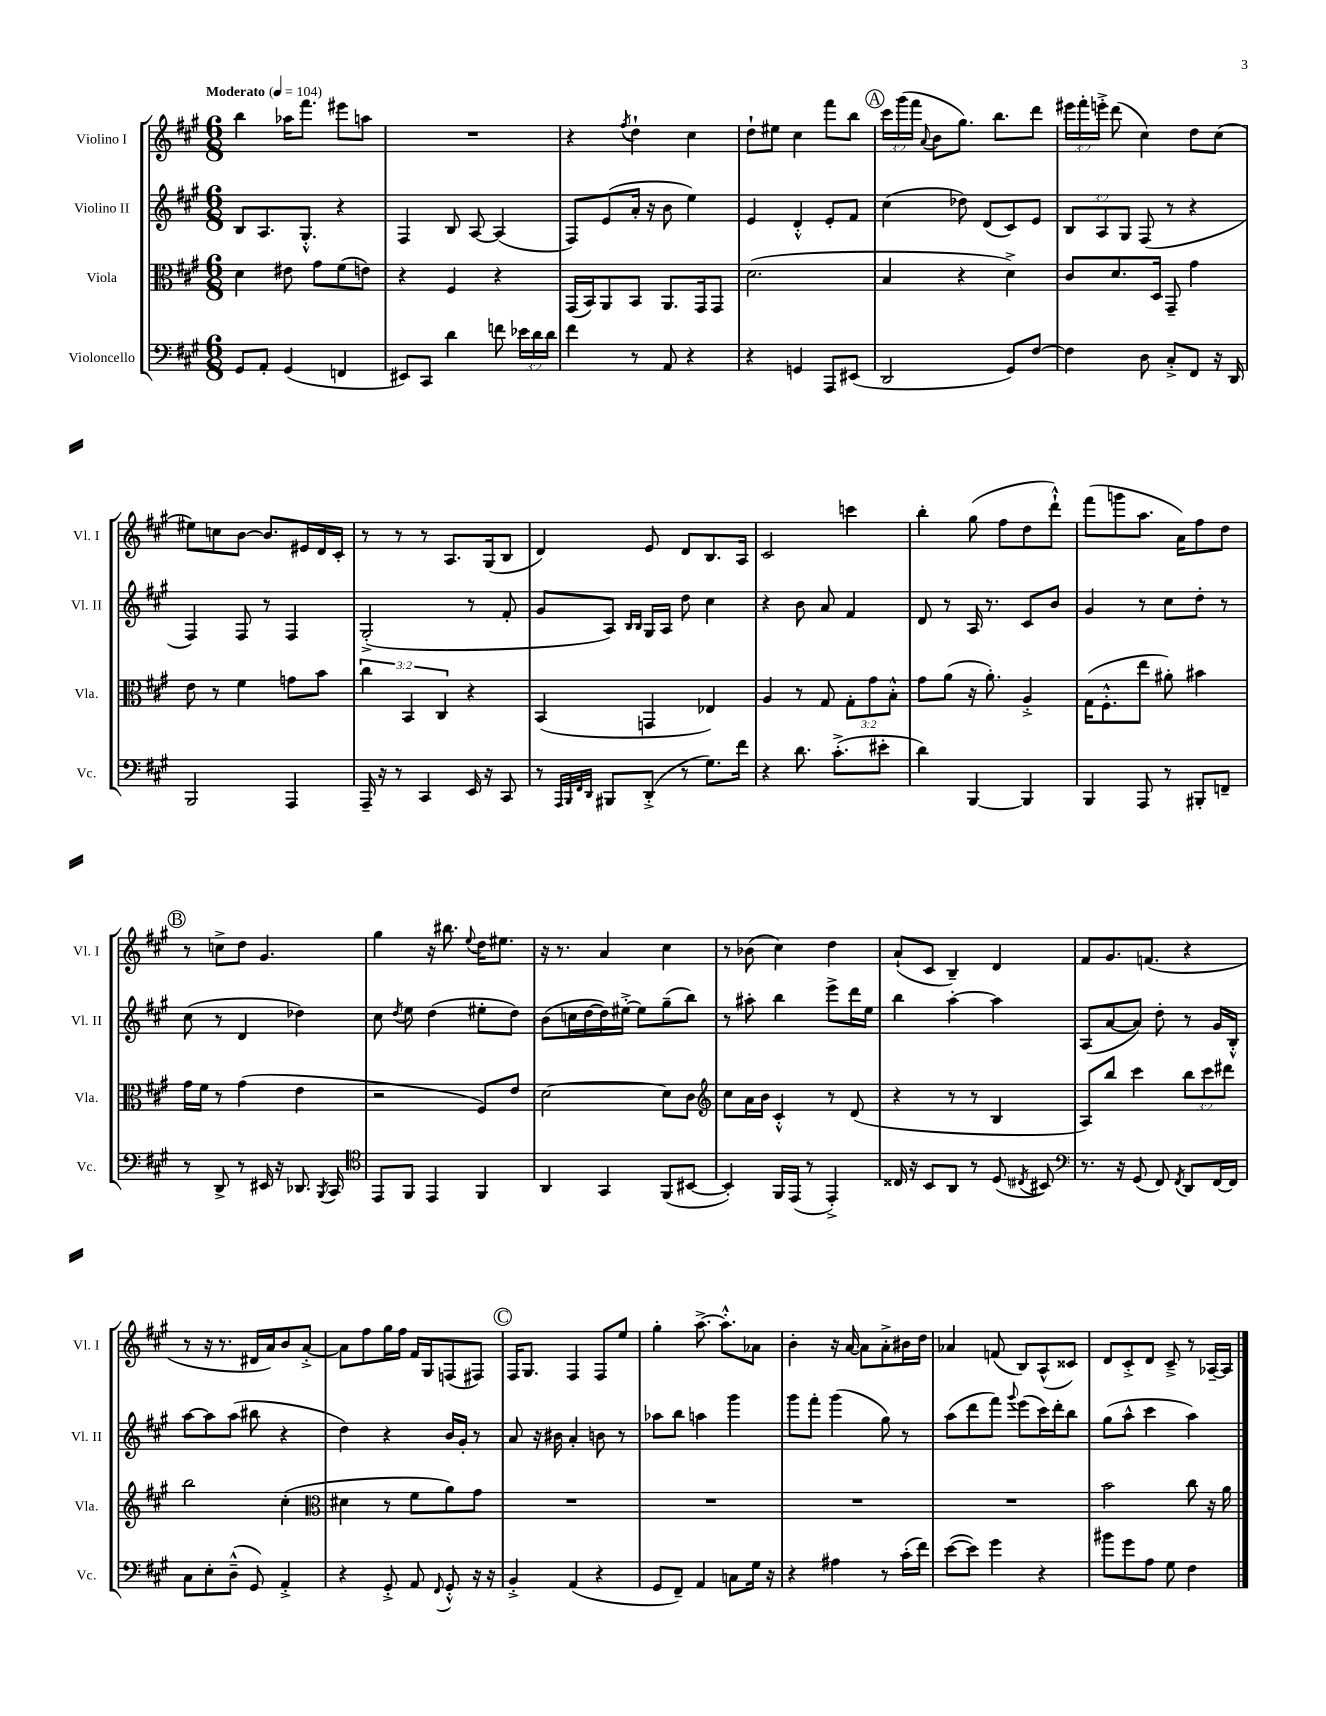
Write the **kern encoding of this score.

**kern	**kern	**kern	**kern
*part4	*part3	*part2	*part1
*staff4	*staff3	*staff2	*staff1
*I"Violoncello	*I"Viola	*I"Violino II	*I"Violino I
*I'Vc.	*I'Vla.	*I'Vl. II	*I'Vl. I
*clefF4	*clefC3	*clefG2	*clefG2
*k[f#c#g#]	*k[f#c#g#]	*k[f#c#g#]	*k[f#c#g#]
*M6/8	*M6/8	*M6/8	*M6/8
*MM104	*MM104	*MM104	*MM104
=1	=1	=1	=1
!	!	!	!LO:TX:a:B:t=Moderato
8GG#/L	4d\	8B/L	4bb\
8AA'/J	.	8.A/	.
(4GG#/	8e#X\	.	16aa-X\KL
.	.	8.G#'^^/J	8.fff#\J
.	8g#\L	.	.
4FFn/	(8f#\	4r	8eee#X\L
.	8en\J)	.	8aan\J
=2	=2	=2	=2
8EE#X/L)	4r	4F#/	2.r
8CC#/J	.	.	.
4d\	4F#/	8B/	.
.	.	[8A/	.
8fn\	4r	(4A/]	.
24e-X\LL	.	.	.
24d\	.	.	.
24d\JJ	.	.	.
=3	=3	=3	=3
4f#\	(16GG#/LL	8F#/L)	4r
.	16BB/J)	.	.
.	8AA/	(8e/	.
.	.	.	8qff#/
8r	8BB/J	16a'/Jk	4dd`\
.	.	16r	.
8AA/	8.AA/L	8b\	.
4r	.	4ee\)	4cc#\
.	16GG#/k	.	.
.	8GG#/J	.	.
=4	=4	=4	=4
4r	(2.d\	4e/	8dd`\L
.	.	.	8ee#X\J
4GGn/	.	4d'^^/	4cc#\
8AAA/L	.	8e'/L	8fff#\L
(8EE#X/J	.	8f#/J	8bb\J
!!LO:REH:place=s1:t=A
=5	=5	=5	=5
2DD/	4B/	(4cc#\	24ccc#\LL
.	.	.	(24ggg#\
.	.	.	24fff#\JJ
.	.	.	8qqa/
.	.	.	8b\L
.	4r	8dd-X\)	8.gg#\J)
.	.	(8d/L	.
.	.	.	8.bb\L
8GG#/L)	4d^\)	8c#/)	.
[8F#/J	.	8e/J	8ddd\J
=6	=6	=6	=6
4F#\]	8c#/L	12B/L	24eee#X\LL
.	.	.	24fff#'\
.	.	12A/	24eeen'^\JJ
.	8.d/	.	(8ddd\
.	.	12G#/J	.
8D\	.	(8F#/	4cc#\)
.	16D/Jk	.	.
8C#'^/L	8GG#~/	8r	.
8FF#/J	4g#\	4r	8dd\L
16r	.	.	(8cc#\J
16DD/	.	.	.
!!LO:LB:g=z
=7	=7	=7	=7
2BBB/	8e\	4F#/)	8ee#X\L)
.	8r	.	8ccn\
.	4f#\	8F#/	[8b\J
.	.	8r	8.b/L]
4AAA/	8gn\L	4F#/	.
.	.	.	16e#X/L
.	8b\J	.	16d/
.	.	.	16c#'/JJ
=8	=8	=8	=8
16AAA~/	6cc#\	(2G#'^/	8r
16r	.	.	.
8r	.	.	8r
.	6BB/	.	.
4CC#/	.	.	8r
.	6C#/	.	.
.	.	.	8.A/L
16EE/	4r	8r	.
16r	.	.	(16G#/k
8CC#/	.	8f#'/	8B/J
=9	=9	=9	=9
8r	(4BB/	8g#/L	4d/)
32qqAAA/LLL	.	.	.
32qqBBB/	.	.	.
32qqFF#/	.	.	.
32qqDD/JJJ	.	.	.
8BBB#X/L	.	8A/J)	.
.	.	16qqB/LL	.
.	.	16qqB/JJ	.
(8DD'^/J	4GGn/	16G#/LL	8e/
.	.	16A/JJ	.
8r	.	8dd\	8d/L
8.G#\L)	4E-X/)	4cc#\	8.B/
16f#\Jk	.	.	16A/Jk
=10	=10	=10	=10
4r	4A/	4r	2c#/
8.d\	8r	8b\	.
.	8G#/	8a/	.
(8.c#'^\L	.	.	.
.	12G#'\L	4f#/	4cccn\
.	12g#\	.	.
8e#X'\J	.	.	.
.	12B'^^\J	.	.
=11	=11	=11	=11
4d\)	8g#\L	8d/	4bb'\
.	(8a\J	8r	.
[4BBB/	16r	16A/	(8gg#\
.	8.a'\)	8.r	.
.	.	.	8ff#\L
4BBB/]	4A'^/	8c#/L	8dd\
.	.	8b/J	8ddd`^^\J)
=12	=12	=12	=12
4BBB/	(16G#\KL	4g#/	(8fff#\L
.	8.F#'^^\	.	.
.	.	.	8gggn\
8AAA/	8ee\J	8r	8.aa\J
8r	8a#X'\)	8cc#\L	.
.	.	.	16a\KL)
8BBB#X'/L	4b#X\	8dd'\J	8ff#\
8FFn~/J	.	8r	8dd\J
!!LO:LB:g=z
!!LO:REH:place=s1:t=B
=13	=13	=13	=13
8r	16g#\LL	(8cc#\	8r
.	16f#\JJ	.	.
8DD^/	8r	8r	8ccn^\L
8r	(4g#\	4d/	8dd\J
16EE#X/	.	.	4.g#/
16r	.	.	.
8.DD-X/	4e\	4dd-X\)	.
8qBBB/	.	.	.
16CC#/	.	.	.
=14	=14	=14	=14
*clefC4	*	*	*
8EE/L	2r	8cc#\	4gg#\
.	.	8qdd/	.
8FF#/J	.	8ee\	.
4EE/	.	(4dd\	16r
.	.	.	8.bb#X\
.	.	.	8qqee/
4FF#/	8F#/L)	8ee#X'\L	16dd\KL
.	.	.	8.ee#X\J
.	8e/J	8dd\J)	.
=15	=15	=15	=15
4AA/	[2d\	(8b\L	16r
.	.	.	8.r
.	.	16ccn\L	.
.	.	[16dd\	.
4GG#/	.	16dd\])	4a/
.	.	[16ee#X'^\JJ	.
.	.	8ee#\L]	.
(8FF#/L	8d\L]	(8gg#~\	4cc#\
[8BB#X/J	8c#\J	8bb\J)	.
=16	=16	=16	=16
*	*clefG2	*	*
4BB#'/])	8cc#\L	8r	8r
.	16a\L	8aa#X'\	(8b-X\
.	16b\JJ	.	.
16FF#/LL	4c#'^^/	4bb\	4cc#\)
(16EE/JJ	.	.	.
8r	.	.	.
4EE'^/)	8r	8eee^\L	4dd\
.	(8d/	16ddd\L	.
.	.	16ee\JJ	.
=17	=17	=17	=17
16C##X/	4r	4bb\	(8a`/L
16r	.	.	.
8BB/L	.	.	8c#/J
8AA/J	8r	[4aa'\	4B~/)
8r	8r	.	.
(8D/	4B/	4aa\]	4d/
8qC#X/	.	.	.
8BB#X/)	.	.	.
=18	=18	=18	=18
*clefF4	*	*	*
8.r	8A/L)	(8A/L	8f#/L
.	8bb/J	[8a/	8.g#/
16r	.	.	.
(8GG#/	4ccc#\	8a/J])	.
.	.	.	(8.fn/J
8FF#/)	.	8dd'\	.
8qFF#/	.	.	.
8DD/L	12bb\L	8r	4r
.	12ccc#\	.	.
[16FF#/L	.	16g#/LL	.
.	12ddd#X\J	.	.
16FF#/JJ]	.	16B'^^/JJ	.
!!LO:LB:g=z
=19	=19	=19	=19
8C#\L	2bb\	[8aa\L	8r
8E'\	.	8aa\]	16r
.	.	.	8.r
(8D~^^\J	.	(8aa\J	.
8GG#/)	.	8bb#X\	16d#X/LL
.	.	.	16a/J)
4AA'^/	(4cc#'\	4r	8b/
.	.	.	[8a'^/J
=20	=20	=20	=20
*	*clefC3	*	*
4r	4d#X\	4dd\)	8a\L]
.	.	.	8ff#\
8GG#'^/	8r	4r	16gg#\L
.	.	.	16ff#\JJ
8AA/	8f#\L	.	16f#/LL
.	.	.	16G#/J
8qqFF#/	.	.	.
8GG#'^^/	8a\)	16b/LL	(8Fn/
.	.	16g#'/JJ	.
16r	8g#\J	8r	8F#X/J)
16r	.	.	.
!!LO:REH:place=s1:t=C
=21	=21	=21	=21
4BB'^/	2.r	8a/	16F#/KL
.	.	.	8.G#/J
.	.	16r	.
.	.	16b#X\	.
(4AA/	.	4a'/	4F#/
4r	.	8bn\	8F#/L
.	.	8r	8ee/J
=22	=22	=22	=22
8GG#/L	2.r	8aa-X\L	4gg#'\
8FF#~/J)	.	8bb\J	.
4AA/	.	4aan\	[8.aa^\
.	.	.	8.aa'^^\L]
8Cn\L	.	4ggg#\	.
16G#\Jk	.	.	8a-X\J
16r	.	.	.
=23	=23	=23	=23
4r	2.r	8ggg#\L	4b'\
.	.	8fff#'\J	.
4A#X\	.	(4ggg#\	16r
.	.	.	[16a/
.	.	.	8a\L]
8r	.	8gg#\)	8a'^\
(16c#'\LL	.	8r	16b#X\L
16f#\JJ)	.	.	16dd\JJ
=24	=24	=24	=24
([8e\L	2.r	(8aa\L	4a-X/
8e\J])	.	8ddd\	.
4g#\	.	8fff#\J)	(8fn/
.	.	8qqggg#/	.
.	.	(8eee\L	8B/L)
4r	.	16ccc#\L)	(8A^^/
.	.	16ddd'\J	.
.	.	8bb\J	8c##X/J)
=25	=25	=25	=25
8b#X\L	2b\	(8gg#\L	8d/L
8g#\	.	8aa^^\J	8c#'^/
8A\J	.	4ccc#\	8d/J
8G#\	.	.	8c#~^/
4F#\	8cc#\	4aa\)	8r
.	16r	.	[16A-X~/LL
.	16a\	.	16A-/JJ]
==	==	==	==
*-	*-	*-	*-
